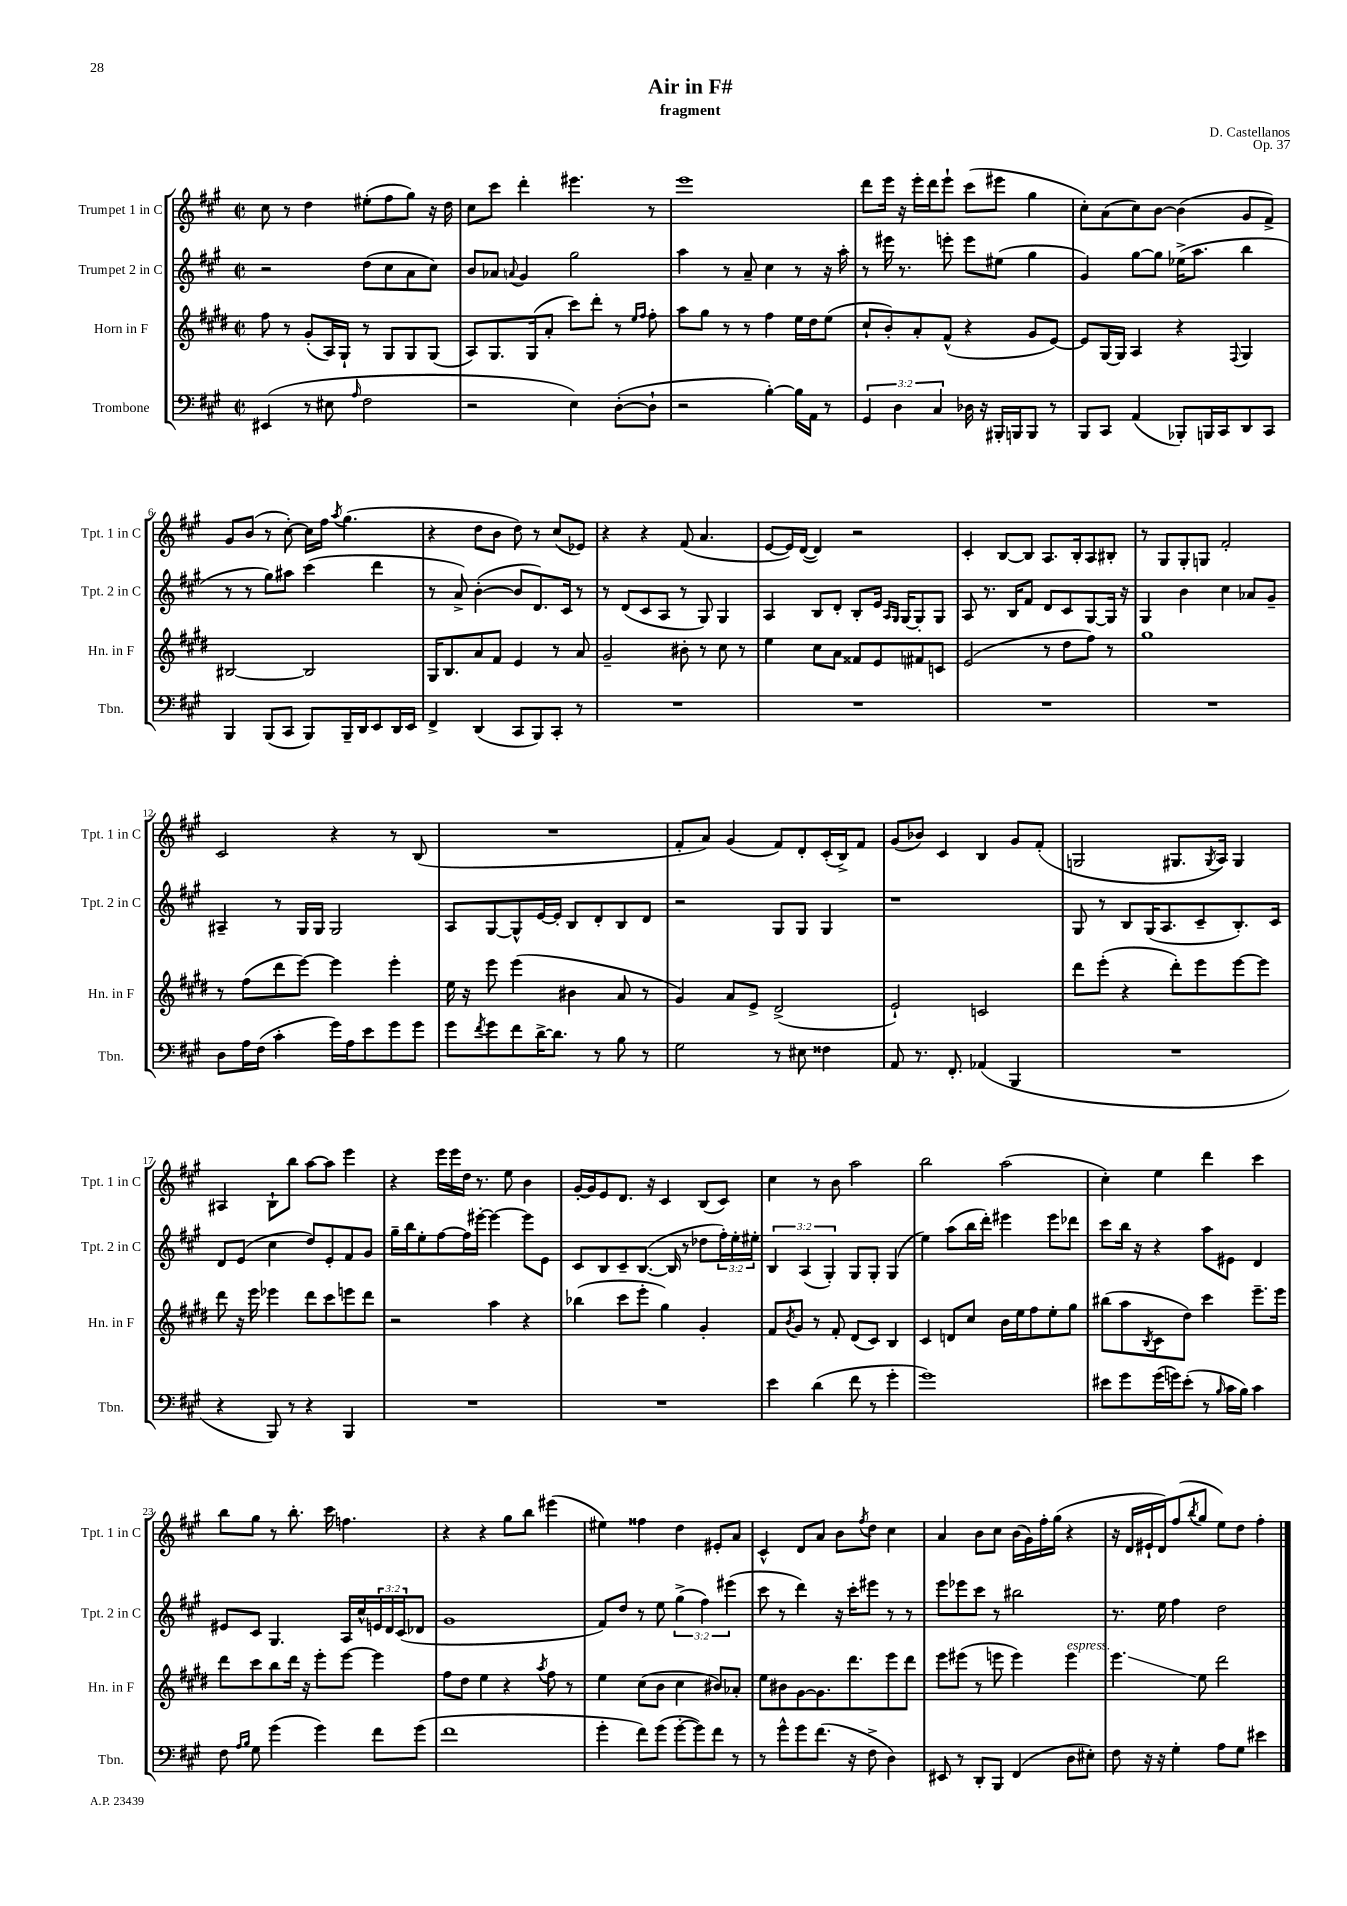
\header { title = "Air in F#" composer = "D. Castellanos" subtitle = "fragment" opus = "Op. 37" }
<<
\new StaffGroup <<
\new Staff = "s0" \with { instrumentName = "Trumpet 1 in C" shortInstrumentName = "Tpt. 1 in C" } {
    \clef treble \key a \major \defaultTimeSignature \time 2/2
    cis''8 r8 d''4 eis''8-.( fis''8 gis''8) r16 d''16 |
    cis''8 cis'''8 d'''4-. eis'''4. r8 |
    e'''1 |
    d'''8 e'''16 r16 e'''16-. d'''16 e'''8-! cis'''8( eis'''8 gis''4 |
    cis''8-.) a'8( cis''8) b'8~ b'4( gis'8 fis'8->) |
    gis'8 b'8( r8 cis''8~-.) cis''16 fis''16 \acciaccatura { a''8 } gis''4.( |
    r4 d''8 b'8 d''8) r8 cis''8( ees'8) |
    r4 r4 fis'8( a'4. |
    e'8~ e'16) d'16~( d'4) r2 |
    cis'4-. b8~ b8 a8. b16-. a8 bis8-. |
    r8 gis8 gis8-. g8 fis'2-. |
    cis'2 r4 r8 b8( |
    R1 |
    fis'8-. a'8) gis'4( fis'8) d'8-. cis'16-.( b16->) fis'8 |
    gis'8( bes'8) cis'4 b4 gis'8 fis'8-.( |
    g2 gis8. \acciaccatura { gis8 } a16) gis4 |
    ais4 b8-! b''8 a''8~ a''8 e'''4 |
    r4 e'''16 e'''16 d''16 r8. e''8 b'4 |
    gis'16~-. gis'16 e'8 d'8. r16 cis'4 b8( cis'8) |
    cis''4 r8 b'8 a''2 |
    b''2 a''2( |
    cis''4-.) e''4 d'''4 cis'''4 |
    b''8 gis''8 r8 b''8.-. cis'''16 f''4. |
    r4 r4 gis''8 b''8 eis'''4( |
    eis''4) fisis''4 d''4 eis'8-. a'8 |
    cis'4-^ d'8 a'8 b'8 \acciaccatura { fis''8 } d''8 cis''4 |
    a'4 b'8 cis''8 b'16( gis'16) fis''16-. gis''16( r4 |
    r16 d'16 eis'16-! d'16) fis''8( \acciaccatura { b''8 } gis''8 e''8) d''8 fis''4-. \bar "|." |
}
\new Staff = "s1" \with { instrumentName = "Trumpet 2 in C" shortInstrumentName = "Tpt. 2 in C" } {
    \clef treble \key a \major \defaultTimeSignature \time 2/2 \override Staff.TupletNumber.text = #tuplet-number::calc-fraction-text
    r2 d''8( cis''8 a'8 cis''8) |
    b'8 aes'8 \appoggiatura { a'8 } gis'4 gis''2 |
    a''4 r8 a'8-- cis''4 r8 r16 a''16-. |
    r8 eis'''16 r8. e'''8-. e'''8 eis''8( gis''4 |
    gis'4) gis''8~ gis''8 ees''16->( a''8. b''4 |
    r8 r8 gis''8) ais''8 cis'''4( d'''4 |
    r8 a'8->) b'4~-.( b'8 d'8.) cis'16 r8 |
    r8 d'8( cis'8 a8 r8 gis8) gis4 |
    a4 b8 d'8-. b8-. e'16 \grace { a16 gis16 } gis16~ gis8-. gis8 |
    a8 r8. b16 fis'8 d'8 cis'8 gis8~ gis16 r16 |
    gis4 b'4 cis''4 aes'8 gis'8-- |
    ais4-- r8 gis16 gis16 gis2 |
    a8 gis8~ gis8-^ e'16~ e'16-. b8 d'8-. b8 d'8 |
    r2 gis8 gis8 gis4 |
    r1 |
    gis8 r8 b8 gis16( a8. cis'8-- b8.-.) cis'16 |
    d'8 e'8( cis''4 d''8) e'8-. fis'8 gis'8 |
    gis''16-- b''16 e''8-. fis''8~ fis''16 eis'''16~-. eis'''4~ eis'''8 e'8 |
    cis'8 b8 cis'8-- b8.~( b16 r8 des''8 \tuplet 3/2 { fis''16-.) e''16-. eis''16-. } |
    \tuplet 3/2 { b4 a4( gis4-.) } gis8 gis8-. gis4( |
    e''4) a''8( b''16 d'''16-.) eis'''4 eis'''8 des'''8 |
    cis'''8 b''16 r16 r4 a''8 eis'8 d'4 |
    eis'8 cis'8 gis4. a16 cis''16-^ \tuplet 3/2 { e'16 d'16 cis'16( } des'8 |
    gis'1 |
    fis'8) d''8 r8 e''8 \tuplet 3/2 { gis''4->( fis''4) eis'''4( } |
    cis'''8 r8 d'''4) r16 cis'''16-. eis'''8 r8 r8 |
    e'''8 ees'''8 cis'''8 r8 bis''2 |
    r8. e''16 fis''4 d''2 \bar "|." |
}
\new Staff = "s2" \with { instrumentName = "Horn in F" shortInstrumentName = "Hn. in F" } {
    \clef treble \key e \major \defaultTimeSignature \time 2/2
    fis''8 r8 gis'8-.( a16) gis16-! r8 gis8 gis8 gis8( |
    a8) gis8. gis16( a'8-. cis'''8) dis'''8-. r8 \grace { e''16 fis''16 } fis''8-. |
    a''8 gis''8 r8 r8 fis''4 e''16 dis''16 e''8( |
    cis''8-! b'8-.) a'8-. fis'8-^( r4 gis'8 e'8~) |
    e'8 gis16~ gis16 a4 r4 \appoggiatura { fis8 } gis4 |
    bis2~ bis2 |
    gis16 b8. a'8 fis'8 e'4 r8 a'8 |
    gis'2-- bis'8-. r8 cis''8 r8 |
    e''4 cis''8 a'8 fisis'8 e'8 fis'8 c'8 |
    e'2( r8 dis''8 fis''8) r8 |
    gis''1 |
    r8 fis''8( dis'''8 e'''8~) e'''4 e'''4-. |
    e''16 r16 e'''8 e'''4( bis'4 a'8 r8 |
    gis'4) a'8 e'8-> dis'2->( |
    e'2-!) c'2 |
    dis'''8 e'''8-.( r4 dis'''8-.) e'''8 e'''8~ e'''8 |
    dis'''8 r16 e'''16 ees'''4 dis'''8 cis'''8 e'''8 dis'''8 |
    r2 a''4 r4 |
    bes''4( cis'''8 e'''8-. gis''4) gis'4-. |
    fis'8 \acciaccatura { b'8 } gis'8 r8 fis'8-. dis'8( cis'8) b4 |
    cis'4 d'8 cis''8 b'16 e''16 fis''8 e''8-. gis''8 |
    bis''8( a''8 \acciaccatura { b8 } cis'8 dis''8) cis'''4 e'''8.-- e'''16 |
    dis'''8 cis'''8 b''8 dis'''16 r16 e'''8-. e'''8~ e'''4 |
    fis''8 dis''8 e''4 r4 \acciaccatura { a''8 } fis''8 r8 |
    e''4 cis''8( b'8 cis''4 bis'8) aes'8-. |
    e''8 bis'8 gis'8~ gis'8. dis'''8. e'''8 dis'''8 |
    e'''8 eis'''8( r8 e'''8 e'''4) e'''4^\markup { \italic "espress." } |
    e'''4.\glissando e''8 dis'''2 \bar "|." |
}
\new Staff = "s3" \with { instrumentName = "Trombone" shortInstrumentName = "Tbn." } {
    \clef bass \key a \major \defaultTimeSignature \time 2/2 \override Staff.TupletNumber.text = #tuplet-number::calc-fraction-text
    eis,4( r8 eis8 \grace { a16 } fis2 |
    r2 e4) d8~-.( d8-! |
    r2 b4~-.) b16 a,16 r8 |
    \tuplet 3/2 { gis,4 d4 cis4 } des16 r16 bis,,16-. b,,16 b,,8 r8 |
    b,,8 cis,8 a,4( bes,,8-.) b,,16 cis,16 d,8 cis,8 |
    b,,4 b,,8( cis,8 b,,8) b,,16-- d,16 e,8 d,16 e,16 |
    fis,4-> d,4( cis,8 b,,8) cis,8-. r8 |
    R1 |
    R1 |
    R1 |
    R1 |
    d8 a16 fis16( cis'4-. gis'16) a16 e'8 gis'8 gis'8 |
    gis'8 \acciaccatura { fis'8 } gis'8 fis'8 d'16~-> d'8. r8 b8 r8 |
    gis2 r8 eis8 fisis4 |
    a,8 r8. fis,8.-. aes,4( b,,4 |
    R1 |
    r4 b,,8) r8 r4 b,,4 |
    R1 |
    R1 |
    e'4 d'4( fis'8 r8 gis'4-. |
    gis'1) |
    eis'8 gis'8 gis'16( g'16) eis'8-.( r8 \grace { b16 } cis'16 b16) cis'4 |
    fis8 \grace { a16 b16 } gis8 gis'4( gis'4) fis'8 gis'8( |
    fis'1 |
    gis'4-. fis'8) gis'8( gis'8~-. gis'8) fis'8 r8 |
    r8 gis'8-^ gis'8 fis'8.( r16 fis8-> d4) |
    eis,8 r8 d,8-. b,,8 fis,4( d8 eis8-.) |
    fis8 r16 r16 gis4-. a8 gis8 eis'4 \bar "|." |
}
>>
>>
